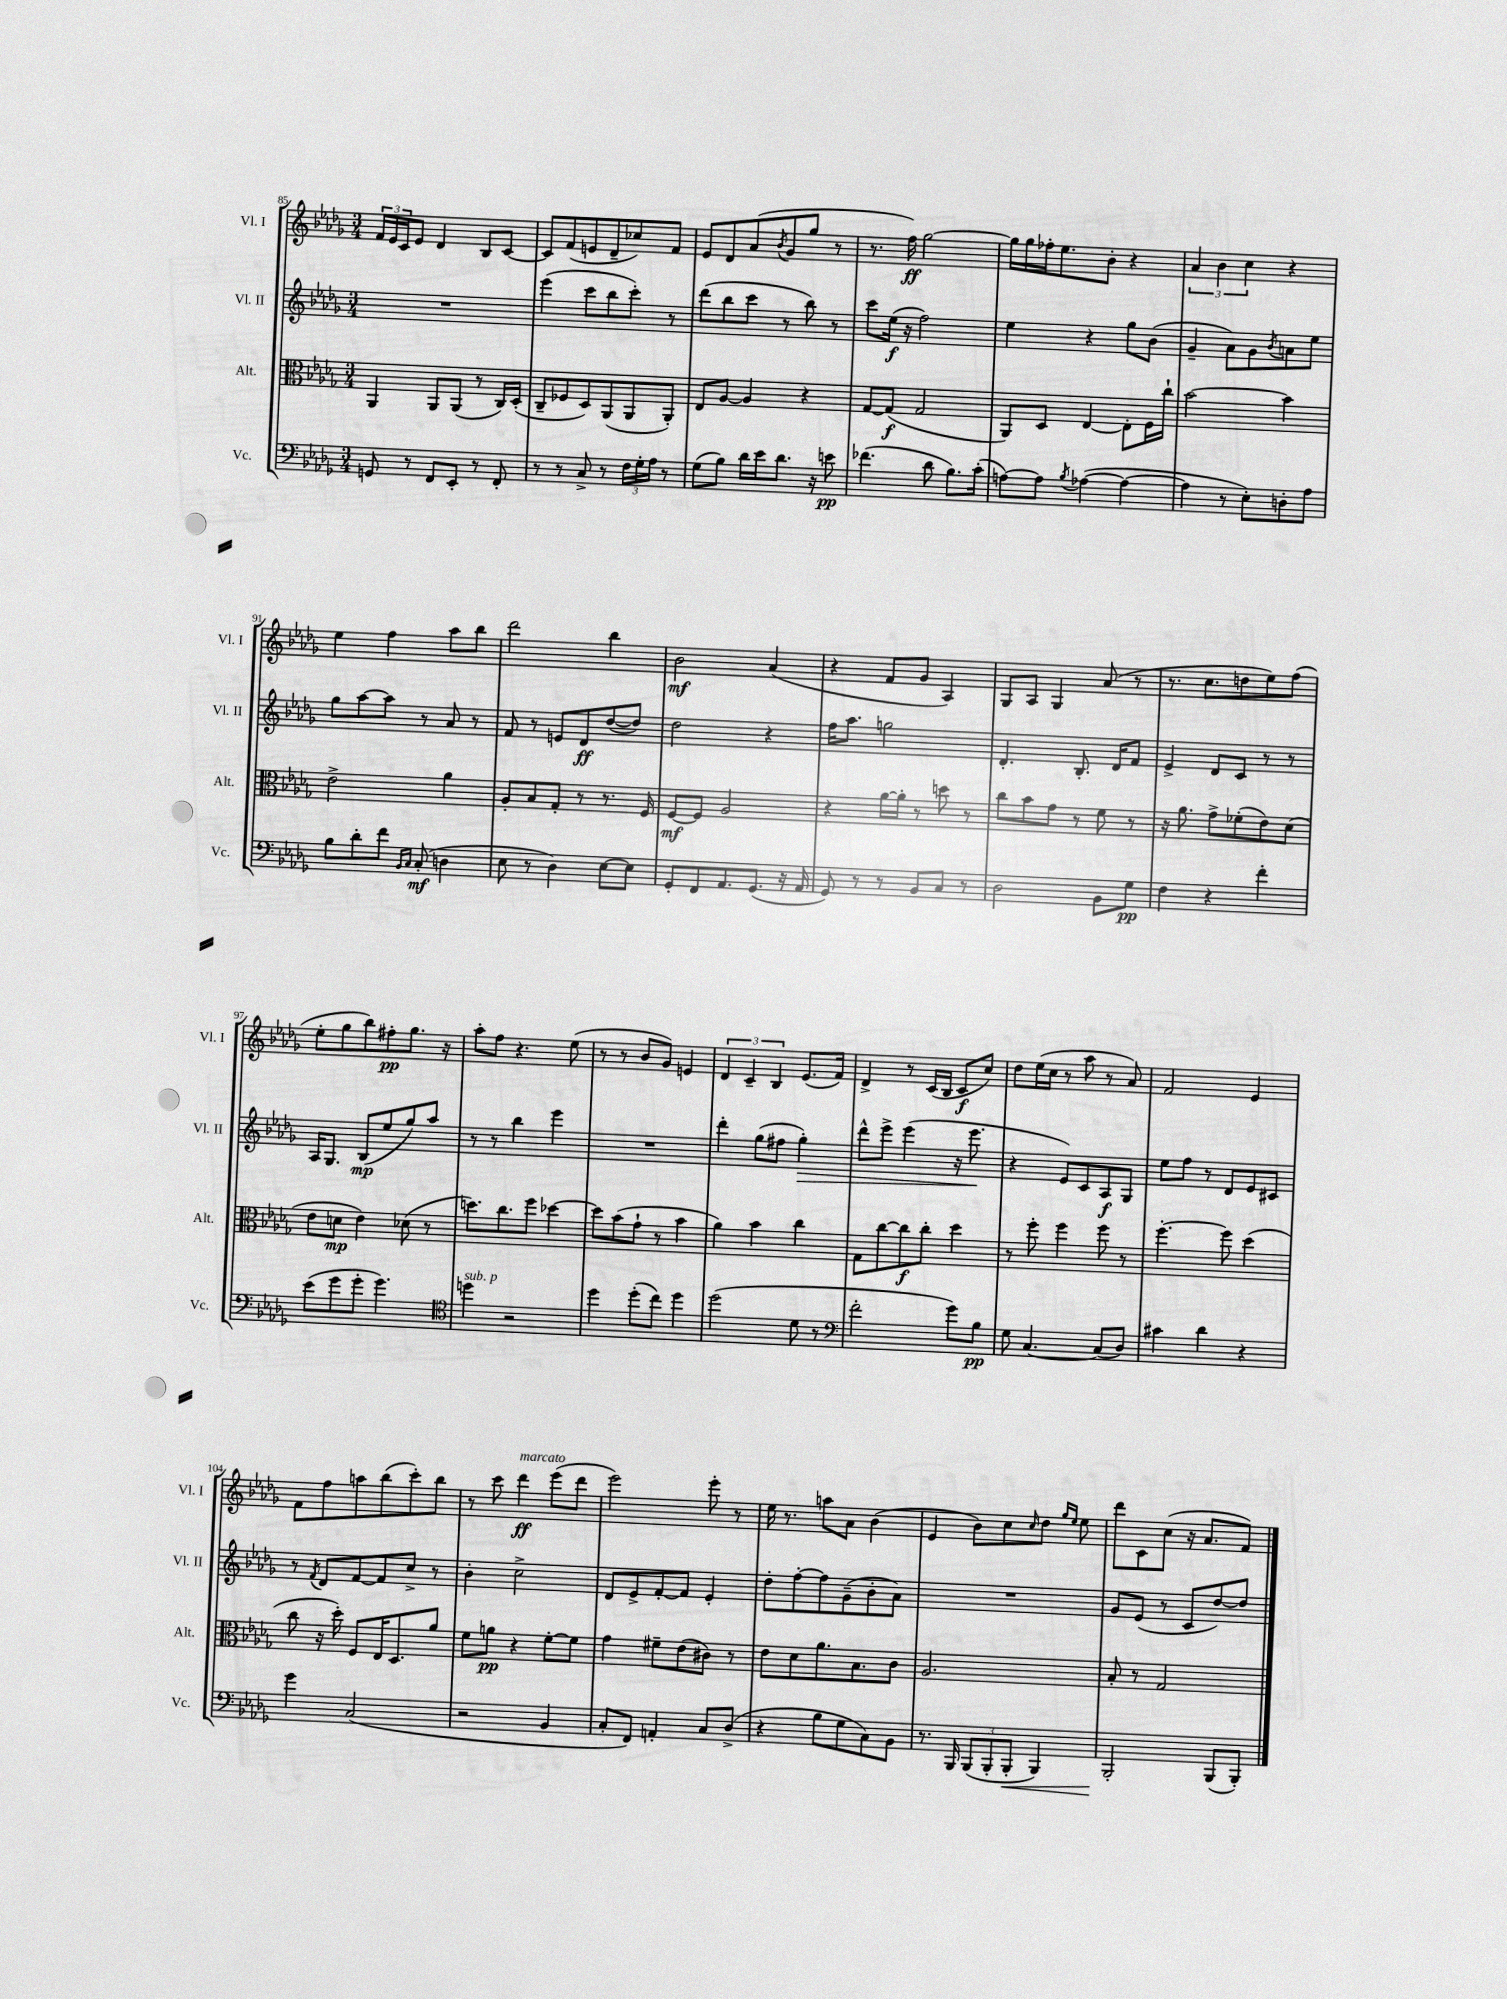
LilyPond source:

<<
\new StaffGroup <<
\new Staff = "s0" \with { instrumentName = "Vl. I" shortInstrumentName = "Vl. I" } {
    \clef treble \key des \major \numericTimeSignature \time 3/4
    \tuplet 3/2 { f'16 ees'16 c'16 } ees'8 des'4 bes8 c'8~ |
    c'8 f'8( e'8 des'8-- ces''8) f'8 |
    ees'8 des'8 aes'8( \acciaccatura { bes'8 } ges'8 ges''8 r8 |
    r8. f''16\ff) ges''2~ |
    ges''16 ges''16 fes''16-. ees''8. bes'8-. r4 |
    \tuplet 3/2 { aes'4 bes'4 c''4 } r4 |
    ees''4 f''4 aes''8 bes''8 |
    des'''2 bes''4 |
    bes'2\mf aes'4( |
    r4 f'8 ges'8 aes4) |
    ges8 aes8 ges4 aes'8( r8 |
    r8. c''8. d''8 ees''8) f''8( |
    ees''8-. ges''8 bes''8) fis''8-.\pp ges''8. r16 |
    aes''8-. f''8 r4. ees''8( |
    r8 r8 bes'8 ges'8) e'4 |
    \tuplet 3/2 { des'4 c'4-- bes4 } ees'8.( f'16) |
    des'4-> r8 c'16( bes16 c'8\f c''8) |
    des''8 ees''16( c''16 r8 aes''8 r8 aes'8) |
    f'2 ees'4 |
    f'8 f''8 a''8 bes''8( c'''8-.) bes''8 |
    r8 c'''8 des'''4\ff^\markup { \italic "marcato" } ees'''8( des'''8 |
    ees'''2) ees'''8-. r8 |
    ees''16 r8. a''8 aes'8 bes'4( |
    ees'4 bes'8) c''8 \grace { c''16 } des''8 \grace { ges''16 ees''16 } ees''8 |
    des'''8 c'8 c''8( r16 aes'8. f'8) \bar "|." |
}
\new Staff = "s1" \with { instrumentName = "Vl. II" shortInstrumentName = "Vl. II" } {
    \clef treble \key des \major \numericTimeSignature \time 3/4
    R2. |
    ees'''4( c'''8 bes''8 c'''8-.) r8 |
    des'''8( bes''8 c'''8 r8 bes''8) r8 |
    c'''8 ees''16\f( r16 f''2) |
    ees''4 r4 ges''8 bes'8( |
    ges'4-- aes'8) ges'8 \acciaccatura { bes'8 } a'8 ees''8 |
    ges''8 aes''8~ aes''8 r8 aes'8 r8 |
    f'8 r8 e'8 des'8\ff des''8~( des''8) |
    des''2 r4 |
    f''16 aes''8. g''2 |
    des'4.-. bes8.-. des'16 f'8 |
    ees'4-> des'8 c'8 r8 r8 |
    aes16 ges8. bes8\mp( ees''8 ges''8) aes''8 |
    r8 r8 bes''4 ees'''4 |
    R2. |
    des'''4-. ges''8( fis''8 ges''4-.\>) |
    des'''8-^ ees'''8-> ees'''4( r16 ees'''8.\! |
    r4 ees'8) c'8 aes8\f ges8 |
    ees''8 f''8 r8 des'8 ees'8 cis'8 |
    r8 \acciaccatura { f'8 } des'8 f'8~ f'8 c''8-> r8 |
    bes'4-. c''2-> |
    des'8 ees'8-> f'8~-. f'8 ees'4-. |
    des''8-. f''8~-. f''8 ges'8--( bes'8-. aes'8) |
    R2. |
    ges'8 ees'8( r8 c'8 des''8~) des''8 \bar "|." |
}
\new Staff = "s2" \with { instrumentName = "Alt." shortInstrumentName = "Alt." } {
    \clef alto \key des \major \numericTimeSignature \time 3/4
    aes,4 aes,8 aes,8( r8 c16) des16-.( |
    c8-- fes8 des8) aes,8( aes,8 aes,8-.) |
    ees8 aes8~ aes4 r4 |
    ges8~ ges8\f( ges2 |
    aes,8) des8 ees4~ ees8-. f16 c''16-! |
    bes'2~ bes'4 |
    ees'2-> aes'4 |
    aes8-. bes8 ges8-. r8 r8. f16 |
    f8~\mf f8 aes2 |
    r4 aes'16~ aes'16-. r8 d''8 r8 |
    c''8 bes'8 ges'8 r8 f'8 r8 |
    r16 aes'8. ges'8-> fes'8-.( ees'8) des'8( |
    ees'8 d'8\mp ees'4) des'8( r8 |
    d''8.) c''8. f''8 des''4~ |
    des''8 bes'8( ges'8-! r8 bes'4 |
    aes'4) bes'4 c''4 |
    ges8 c''8~ c''8\f c''8-. des''4 |
    r8 f''8-. f''4 f''8 r8 |
    f''4.~-. f''8 des''4( |
    c''8 r16 des''16-.) f8 ees16 des8. aes'8 |
    f'8 a'8\pp r4 f'8~-. f'8 |
    ges'4 fis'8-- ees'8( cis'8) r8 |
    ees'8 des'8 aes'8. bes8. c'8 |
    aes2. |
    bes8-. r8 ges2 \bar "|." |
}
\new Staff = "s3" \with { instrumentName = "Vc." shortInstrumentName = "Vc." } {
    \clef bass \key des \major \numericTimeSignature \time 3/4
    g,8 r8 f,8 ees,8-. r8 f,8-. |
    r8 r8 c8-> r8 \tuplet 3/2 { f16 ges16-. aes16 } r8 |
    ges8( bes8) des'16 ees'16 des'8. r16 e'8\pp |
    fes'4.( des'8 bes8.) c'16-.( |
    a8~) a8 \acciaccatura { bes8 } aes4~( aes4~ |
    aes4 r8 ees8-.) d8-. aes8 |
    bes8 des'8-. f'8 \grace { bes,16 c16 } c8-.\mf( d4 |
    ees8 r8 des4) ees8~ ees8 |
    ges,8-. f,8 aes,8. ges,8.( r16 aes,16 |
    ges,8) r8 r8 bes,8 c8 r8 |
    des2 bes,8 ges8\pp |
    f4 r4 f'4-. |
    ees'8( ges'8 ges'8-. ges'4.) |
    \clef tenor d''4^\markup { \italic "sub. p" } r2 |
    des''4 des''8-.( c''8) des''4 |
    des''2( des'8 r8 |
    \clef bass f'2-. ges'8) bes8\pp |
    ges8 c4.~ c8( des8) |
    cis'4 des'4 r4 |
    ges'4 c2( |
    r2 bes,4 |
    c8-. f,8) a,4-. c8 des8->( |
    r4 bes8 ges8 c8) bes,8 |
    r8. bes,,16 \tuplet 3/2 { bes,,8( bes,,8-. bes,,8-.\< } bes,,4) |
    bes,,2-.\! bes,,8( bes,,8-.) \bar "|." |
}
>>
>>
\layout { \context { \Score currentBarNumber = #85 } }
